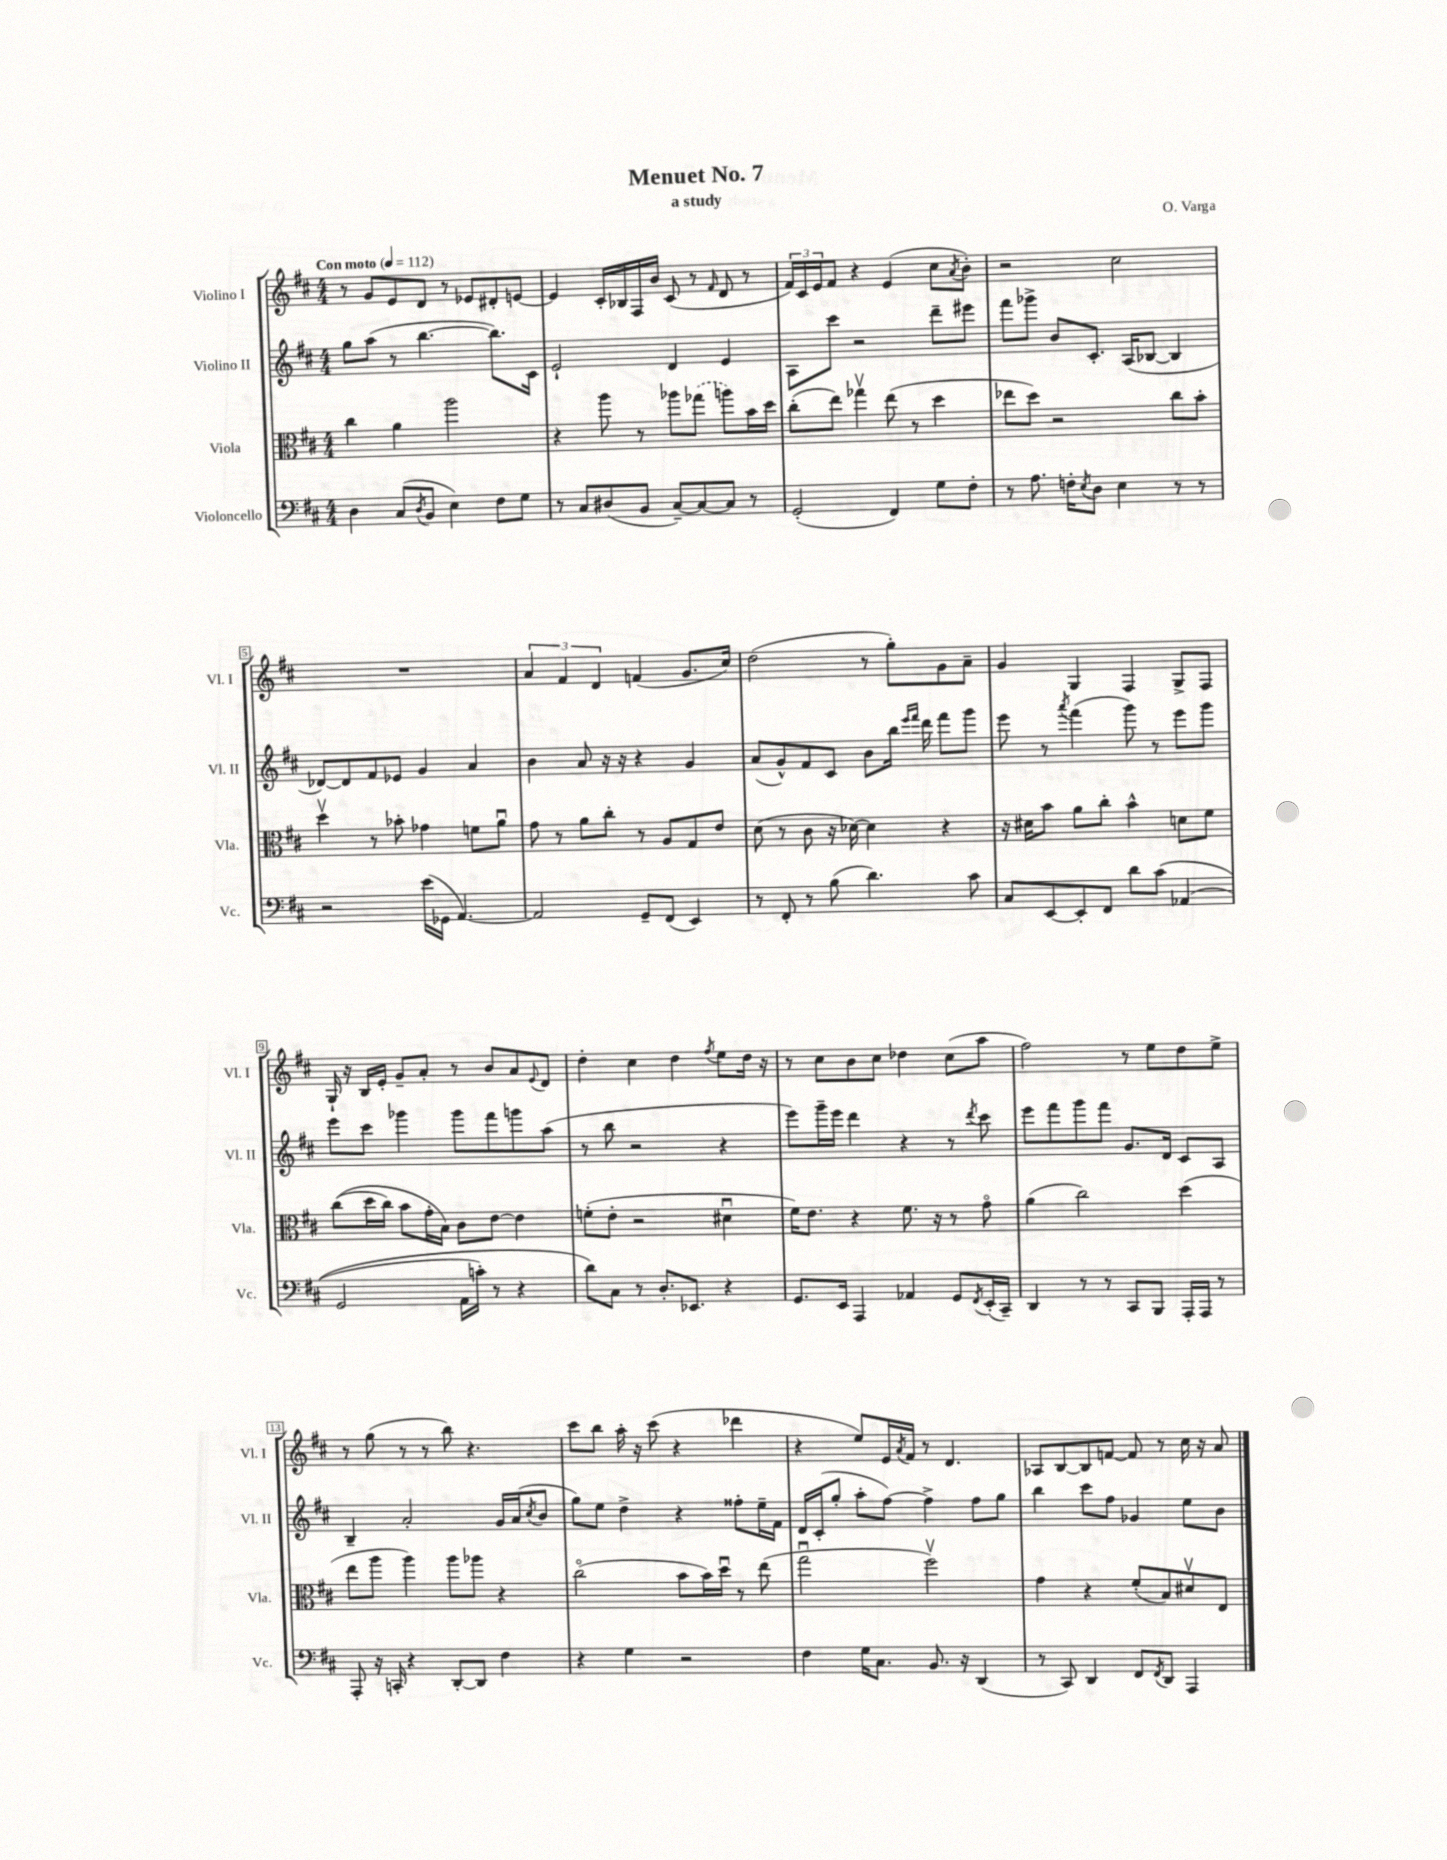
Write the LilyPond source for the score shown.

\header { title = "Menuet No. 7" composer = "O. Varga" subtitle = "a study" }
<<
\new StaffGroup <<
\new Staff = "s0" \with { instrumentName = "Violino I" shortInstrumentName = "Vl. I" } {
    \clef treble \key d \major \numericTimeSignature \time 4/4 \tempo "Con moto" 4 = 112
    r8 g'8 e'8 d'8 r8 ees'8 dis'8-. e'8~ |
    e'4 cis'16-. bes16 fis16 b'16 cis'8( r8 \grace { fis'16 } d'8 r8 |
    \tuplet 3/2 { fis'16) cis'16 e'16 } fis'8 r4 e'4( cis''8 \acciaccatura { a'8 } b'8-.) |
    r2 cis''2 |
    R1 |
    \tuplet 3/2 { a'4 fis'4 d'4 } f'4( g'8. cis''16) |
    d''2( r8 g''8-.) g'8 a'8-- |
    g'4 g4 fis4 g8-> fis8 |
    g16-! r16 b16 e'16-. g'8-- a'8-. r8 b'8 a'8 \appoggiatura { e'8 } d'8 |
    d''4-. cis''4 d''4 \acciaccatura { fis''8 } e''8 d''16 r16 |
    r8 cis''8 b'8 cis''8 des''4 cis''8( a''8 |
    fis''2) r8 e''8 d''8 e''8-> |
    r8 g''8( r8 r8 b''8) r4. |
    cis'''8 b''8 a''16-. r16 cis'''8( r4 des'''4 |
    r4 e''8) e'16 \acciaccatura { a'8 } fis'16 r8 d'4. |
    aes8 b8~ b8 f'8~ f'8 r8 cis''16 r16 a'8 \bar "|." |
}
\new Staff = "s1" \with { instrumentName = "Violino II" shortInstrumentName = "Vl. II" } {
    \clef treble \key d \major \numericTimeSignature \time 4/4
    g''8 a''8( r8 b''4.~ b''8.) cis'16 |
    e'2-! d'4 e'4 |
    a8 cis'''8 r2 d'''8-- eis'''8 |
    fis'''8 ges'''8-> b'8 cis'8.-. a16( bes8~ bes4 |
    des'8~) des'8 fis'8 ees'8 g'4 a'4 |
    b'4 a'8 r16 r16 r4 g'4 |
    a'8( g'8-^) fis'8 cis'8 b'8 b''16 \grace { e'''16 fis'''16 } d'''16 fis'''8 g'''8 |
    e'''8 r8 \acciaccatura { a'''8 } fis'''4( g'''8) r8 e'''8 g'''8 |
    e'''8 cis'''8 ges'''4 ges'''8 fis'''8 g'''8 a''8( |
    r8 b''8 r2 r4 |
    e'''8) g'''16-- e'''16 d'''4 r4 r8 \acciaccatura { d'''8 } cis'''8 |
    e'''8 fis'''8 g'''8 fis'''8 g'8. d'16 cis'8 a8 |
    b4-- a'2-. g'16 a'16( \acciaccatura { cis''8 } b'8 |
    g''8) e''8 d''4-> r4 fisis''8-. e''16-- fis'16 |
    d'16 cis'16-.( g''8-. a''8-. fis''8~) fis''4-> fis''8 g''8 |
    b''4 cis'''8 fis''8 ges'4 e''8 b'8 \bar "|." |
}
\new Staff = "s2" \with { instrumentName = "Viola" shortInstrumentName = "Vla." } {
    \clef alto \key d \major \numericTimeSignature \time 4/4
    cis''4 a'4 a''2 |
    r4 a''8 r8 aes''8 \once \slurDashed ges''8( a''8) b'16 d''16 |
    cis''8-.( e''8) ges''4\upbow e''8( r8 d''4 |
    ees''8 d''8) r2 cis''8 b'8-. |
    d''4\upbow r8 bes'8-. ges'4 f'8 a'8\downbow |
    g'8 r8 a'8 cis''8-. r8 a8 g8 e'8 |
    d'8( r8 cis'8 r16 des'16~) des'4 r4 |
    r16 dis'16 b'8 a'8 cis''8-. b'4-^ d'8 fis'8 |
    cis''8(\( d''16 cis''16) b'8 g'16-. b16\) cis'8 e'8~ e'4 |
    f'8-.( e'8-. r2 dis'4\downbow |
    fis'16) e'8. r4 fis'8. r16 r8 g'8\flageolet |
    a'4( cis''2) d''4( |
    e''8 a''8 a''4) a''8 aes''8 r4 |
    cis''2\flageolet( b'8 b'16) d''16\downbow r8 e''8( |
    g''2\downbow fis''2\upbow) |
    g'4 r4 fis'8-.( b8) dis'8\upbow e8 \bar "|." |
}
\new Staff = "s3" \with { instrumentName = "Violoncello" shortInstrumentName = "Vc." } {
    \clef bass \key d \major \numericTimeSignature \time 4/4
    d4 cis8( \acciaccatura { d8 } b,8 e4) fis8 g8 |
    r8 cis8 dis8( b,8 cis8~--) cis8~ cis8 r8 |
    g,2-.( fis,4) g8 fis8-. |
    r8 a8. f16-. \acciaccatura { e8 } d8 e4 r8 r8 |
    r2 e'16( ges,16 a,4.~) |
    a,2 g,8-- fis,8( e,4) |
    r8 fis,8-. r8 b8( d'4.) cis'8 |
    cis8 e,8~ e,8-. fis,8 d'8 cis'8\( aes,4( |
    g,2 a,16 c'16-.) r8 r4 |
    d'8\) cis8 r8 d8.-. ees,8. r4 |
    g,8. e,16 a,,4 aes,4 g,8 \acciaccatura { fis,8 } e,16-.( cis,16--) |
    d,4 r8 r8 cis,8 b,,8 a,,16-. a,,16 r8 |
    a,,8-. r16 c,16-. r4 d,8~-. d,8 fis4 |
    r4 g4 r2 |
    fis4 g16 cis8. b,8. r16 d,4( |
    r8 cis,8) d,4 fis,8 \acciaccatura { fis,8 } d,8 a,,4 \bar "|." |
}
>>
>>
\layout { \context { \Score \override BarNumber.stencil = #(make-stencil-boxer 0.1 0.3 ly:text-interface::print) } }
